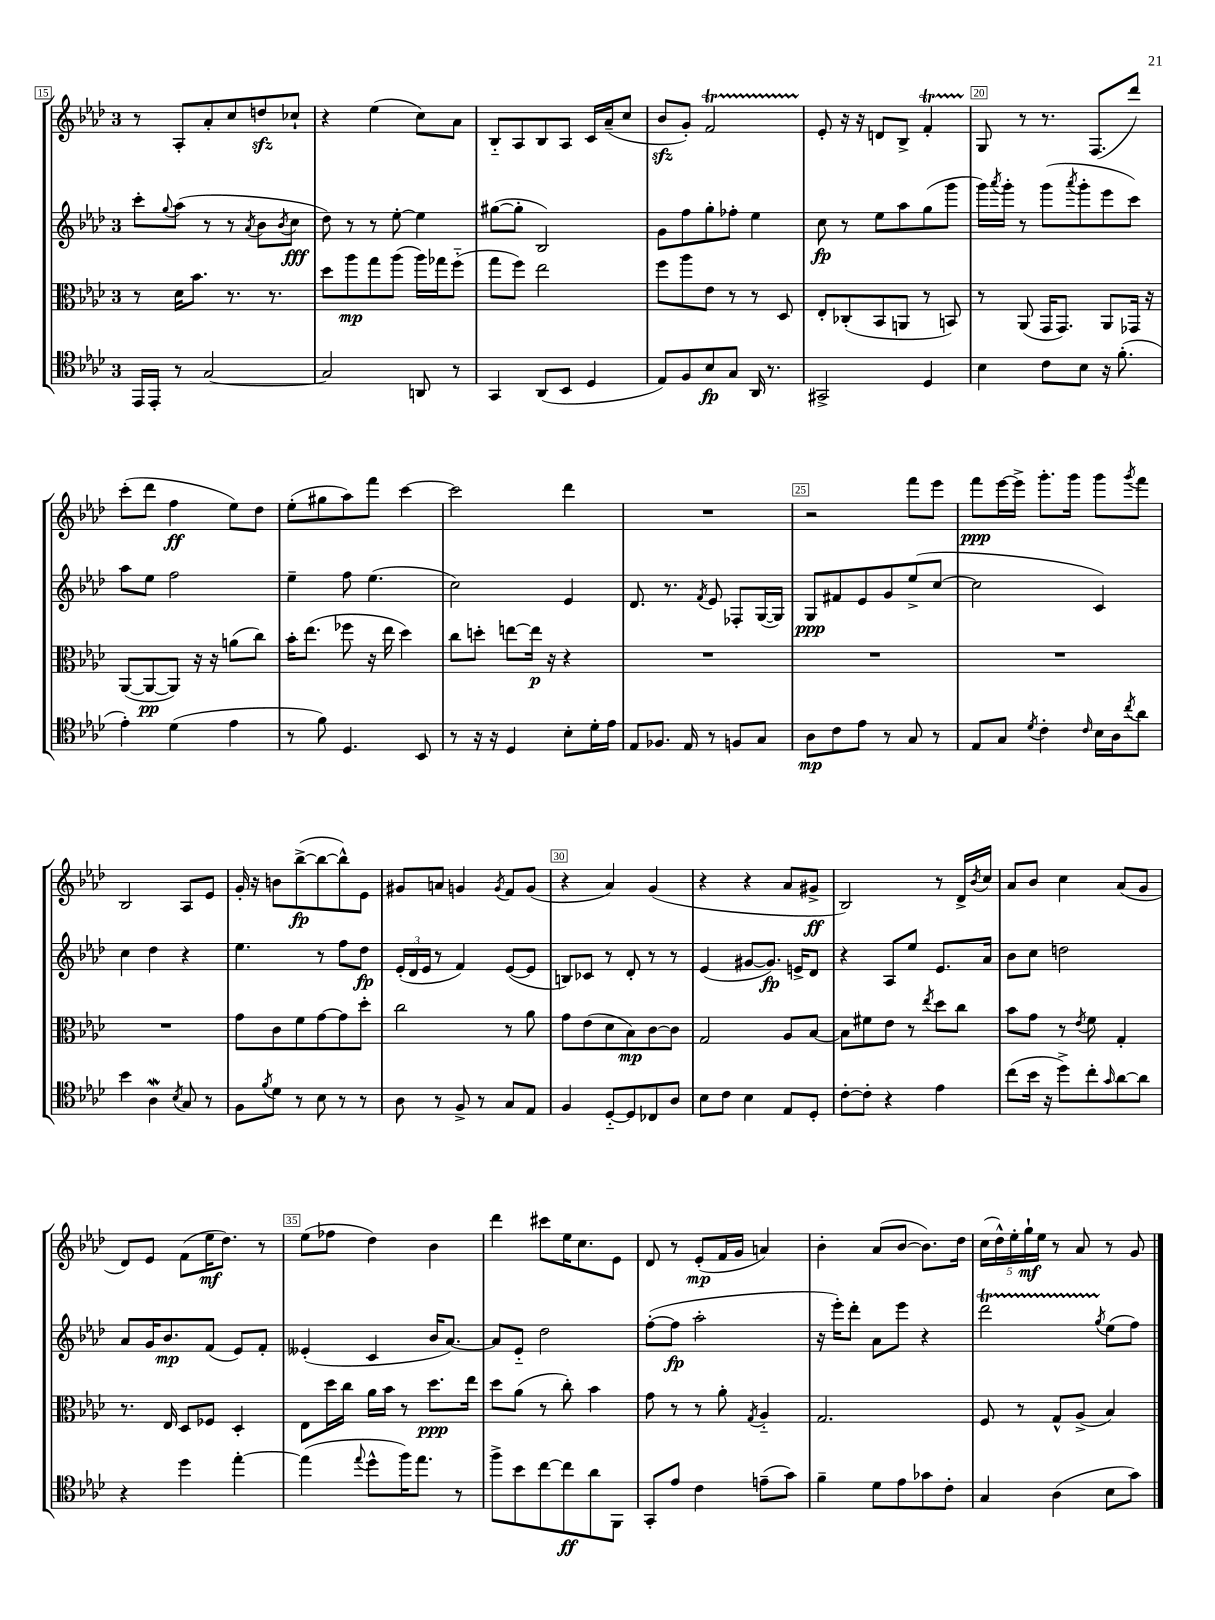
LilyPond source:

<<
\new StaffGroup <<
\new Staff = "s0" {
    \clef treble \key aes \major \once \override Staff.TimeSignature.style = #'single-digit \time 3/4
    r8 aes8-. aes'8-. c''8 d''8\sfz ces''8-! |
    r4 ees''4( c''8) aes'8 |
    bes8-_ aes8 bes8 aes8 c'16 aes'16--( c''8 |
    bes'8\sfz g'8-.) f'2\startTrillSpan |
    ees'8-.\stopTrillSpan r16 r16 d'8 bes8-> f'4-.\startTrillSpan |
    g8\stopTrillSpan r8 r8. f8.( des'''8) |
    c'''8-.( des'''8 f''4\ff ees''8) des''8 |
    ees''8-.( gis''8 aes''8) f'''8 c'''4~ |
    c'''2 des'''4 |
    R2. |
    r2 f'''8 ees'''8 |
    f'''8\ppp ees'''16~ ees'''16-> g'''8.-. g'''16 g'''8 \acciaccatura { g'''8 } f'''8 |
    bes2 aes8 ees'8 |
    g'16-. r16 b'8 bes''8~->\fp( bes''8~ bes''8-^) ees'8 |
    gis'8 a'8 g'4 \acciaccatura { g'8 } f'8 g'8( |
    r4 aes'4) g'4( |
    r4 r4 aes'8 gis'8->\ff |
    bes2) r8 des'16-> \acciaccatura { bes'8 } c''16 |
    aes'8 bes'8 c''4 aes'8( g'8 |
    des'8) ees'8 f'8( ees''16\mf des''8.) r8 |
    ees''8( fes''8 des''4) bes'4 |
    des'''4 cis'''8 ees''16 c''8. ees'8 |
    des'8 r8 ees'8-.\mp( f'16 g'16 a'4) |
    bes'4-. aes'8( bes'8~ bes'8.) des''16 |
    \tuplet 5/4 { c''16( des''16-^) ees''16-. g''16-!\mf ees''16 } r8 aes'8 r8 g'8 \bar "|." |
}
\new Staff = "s1" {
    \clef treble \key aes \major \once \override Staff.TimeSignature.style = #'single-digit \time 3/4
    c'''8-. \appoggiatura { g''8 } aes''8( r8 r8 \acciaccatura { aes'8 } bes'8 \acciaccatura { bes'8 } c''8\fff |
    des''8) r8 r8 ees''8~-. ees''4 |
    gis''8~( gis''8-. bes2) |
    g'8 f''8 g''8-. fes''8-. ees''4 |
    c''8\fp r8 ees''8 aes''8 g''8( g'''8 |
    g'''16) \acciaccatura { aes'''8 } g'''16-. r8 g'''8( \acciaccatura { aes'''8 } g'''8-. ees'''8 c'''8) |
    aes''8 ees''8 f''2 |
    ees''4-- f''8 ees''4.( |
    c''2) ees'4 |
    des'8. r8. \acciaccatura { f'8 } ees'8 fes8-. g16~( g16) |
    g8\ppp fis'8 ees'8 g'8 ees''8->( c''8~ |
    c''2 c'4) |
    c''4 des''4 r4 |
    ees''4. r8 f''8 des''8\fp |
    \tuplet 3/2 { ees'16-.( des'16 ees'16 } r8 f'4) ees'8~( ees'8 |
    b8) ces'8 r8 des'8-. r8 r8 |
    ees'4( gis'8~ gis'8.\fp) e'16-> des'8 |
    r4 aes8 ees''8 ees'8. aes'16 |
    bes'8 c''8 d''2 |
    aes'8 g'16 bes'8.\mp f'8( ees'8) f'8-. |
    eeses'4-.( c'4 bes'16 aes'8.~) |
    aes'8 ees'8-_ des''2 |
    f''8~-.( f''8\fp aes''2-. |
    r16 ees'''16-.) des'''8-. aes'8 ees'''8 r4 |
    des'''2\startTrillSpan \acciaccatura { g''8 } ees''8\stopTrillSpan( f''8) \bar "|." |
}
\new Staff = "s2" {
    \clef alto \key aes \major \once \override Staff.TimeSignature.style = #'single-digit \time 3/4
    r8 des'16 bes'8. r8. r8. |
    des''8 aes''8\mp g''8 aes''8( aes''16) ges''16 f''8-_( |
    g''8 f''8) ees''2 |
    f''8 aes''8 ees'8 r8 r8 des8 |
    ees8-. ces8-.( bes,8 a,8 r8 b,8) |
    r8 aes,8( g,16 g,8.) aes,8 ges,16 r16 |
    aes,8~( aes,8~\pp aes,8) r16 r16 a'8( c''8) |
    bes'16-. ees''8.( fes''8 r16 ees''16 des''4) |
    c''8 d''8-. e''8~ e''16\p r16 r4 |
    R2. |
    R2. |
    R2. |
    R2. |
    g'8 c'8 f'8 g'8~ g'8 des''8-. |
    c''2 r8 aes'8 |
    g'8 ees'8( des'8 bes8\mp) c'8~ c'8 |
    g2 aes8 bes8~ |
    bes8 fis'8 ees'8 r8 \acciaccatura { ees''8 } des''8 c''8 |
    bes'8 g'8 r8 \acciaccatura { ees'8 } f'8 g4-. |
    r8. ees16 des8 fes8 des4-. |
    ees8 des''16 c''16 aes'16 bes'16 r8 des''8.\ppp ees''16 |
    des''8 aes'8( r8 c''8-.) bes'4 |
    g'8 r8 r8 aes'8-. \acciaccatura { g8 } aes4-_ |
    g2. |
    f8 r8 g8-^ aes8->( bes4) \bar "|." |
}
\new Staff = "s3" {
    \clef tenor \key aes \major \once \override Staff.TimeSignature.style = #'single-digit \time 3/4
    ees,16 ees,16-. r8 g2~ |
    g2 a,8 r8 |
    g,4 aes,8( bes,8 des4 |
    ees8) f8 bes8\fp g8 aes,16 r8. |
    gis,2-> des4 |
    bes4 c'8 bes8 r16 f'8.-.( |
    ees'4-.) des'4( ees'4 |
    r8 f'8) des4. bes,8 |
    r8 r16 r16 des4 bes8-. des'16-. ees'16 |
    ees8 fes8. ees16 r8 f8 g8 |
    aes8\mp c'8 ees'8 r8 g8 r8 |
    ees8 g8 \acciaccatura { des'8 } c'4-. \grace { c'16 } bes16 aes16 \acciaccatura { c''8 } aes'8 |
    bes'4 aes4\mordent \acciaccatura { bes8 } g8 r8 |
    f8 \acciaccatura { f'8 } des'8 r8 bes8 r8 r8 |
    aes8 r8 f8-> r8 g8 ees8 |
    f4 des8~-_ des8 ces8 aes8 |
    bes8 c'8 bes4 ees8 des8-. |
    c'8~-. c'8-. r4 ees'4 |
    c''8( bes'16 r16 des''8->) c''8-. \grace { g'16 } aes'8~ aes'8 |
    r4 des''4 ees''4~-. |
    ees''4( \appoggiatura { ees''8 } des''8-^ f''16) ees''8. r8 |
    f''8-> bes'8 c''8~ c''8\ff aes'8 f,8 |
    g,8-. ees'8 c'4 e'8--( g'8) |
    f'4-- des'8 ees'8 ges'8 c'8-. |
    g4 aes4( bes8 g'8) \bar "|." |
}
>>
>>
\layout { \context { \Score currentBarNumber = #15 \override BarNumber.break-visibility = ##(#f #t #t) barNumberVisibility = #(every-nth-bar-number-visible 5) \override BarNumber.stencil = #(make-stencil-boxer 0.1 0.3 ly:text-interface::print) } }
